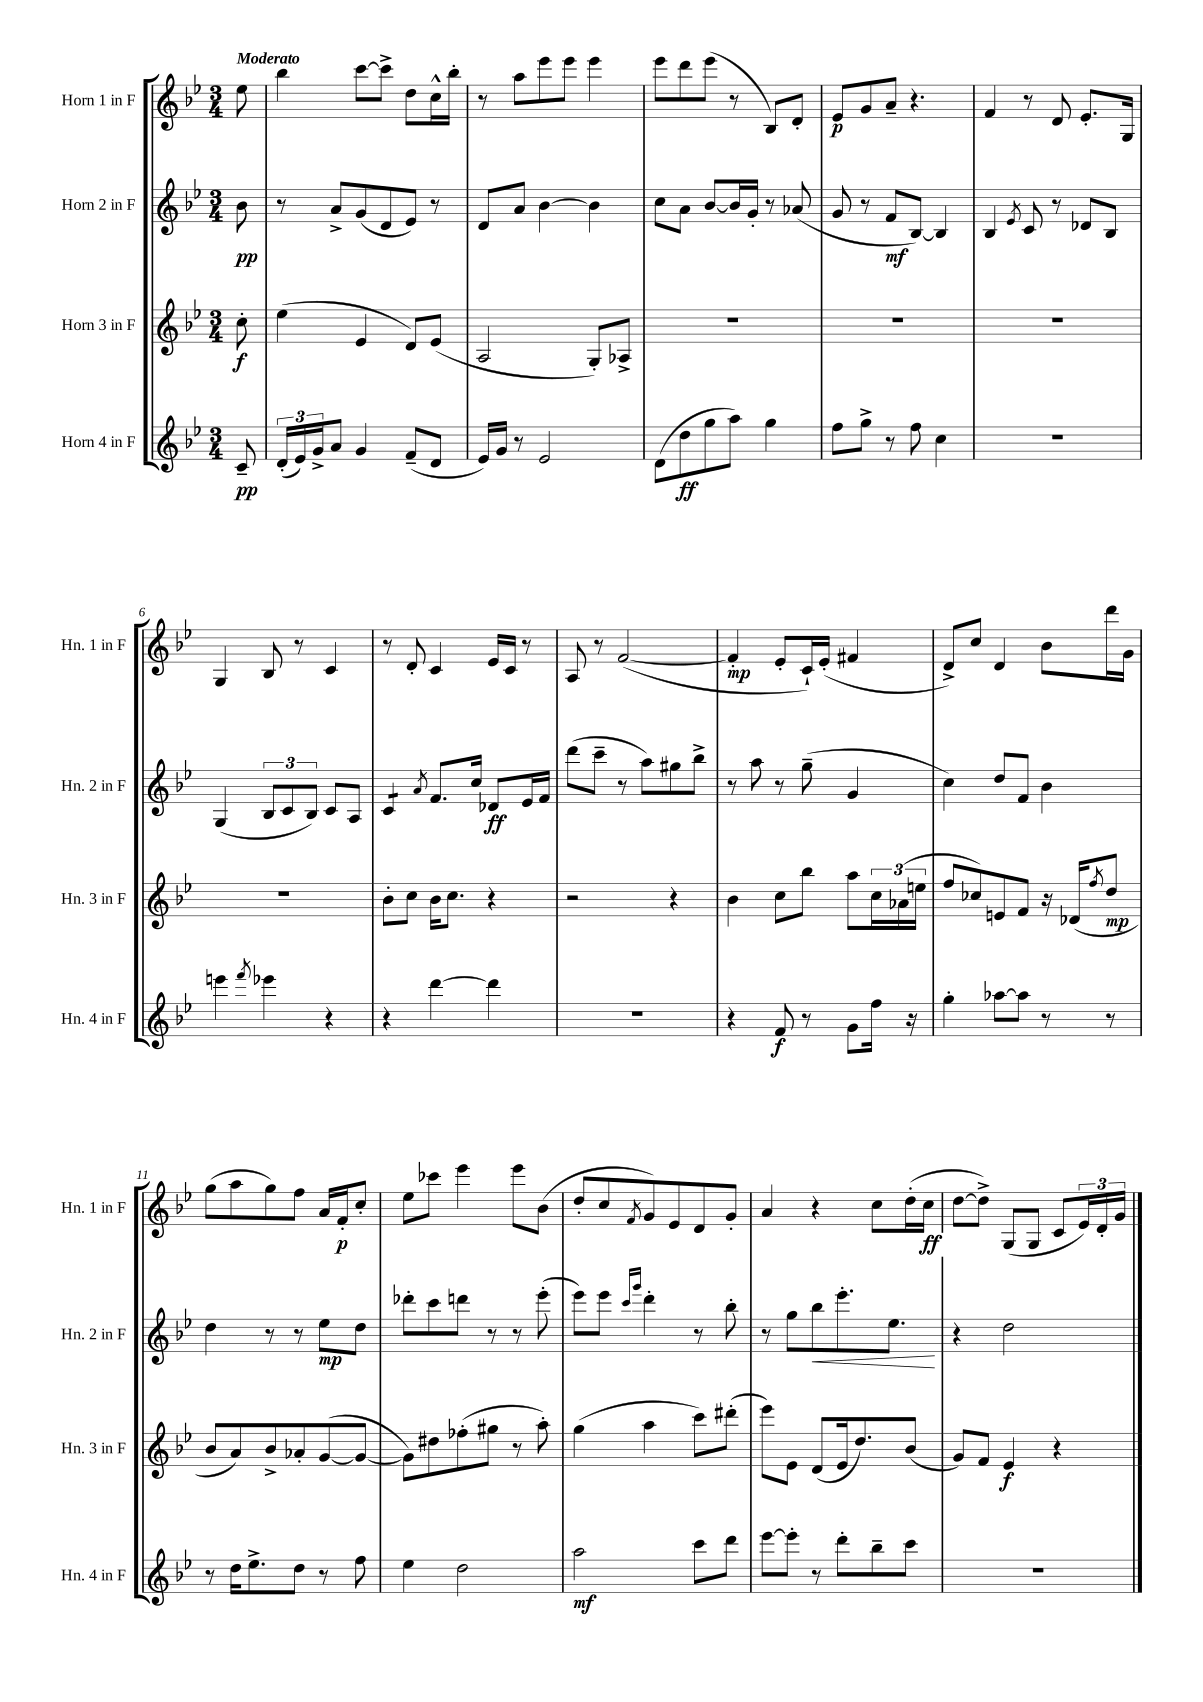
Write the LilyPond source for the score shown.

<<
\new StaffGroup <<
\new Staff = "s0" \with { instrumentName = "Horn 1 in F" shortInstrumentName = "Hn. 1 in F" } {
    \clef treble \key bes \major \numericTimeSignature \time 3/4 \partial 8 \tempo "Moderato"
    ees''8 |
    bes''4 c'''8~ c'''8-> d''8 c''16-^ bes''16-. |
    r8 a''8 ees'''8 ees'''8 ees'''4 |
    ees'''8 d'''8 ees'''8( r8 bes8) d'8-. |
    ees'8\p g'8 a'8-- r4. |
    f'4 r8 d'8 ees'8.-. g16 |
    g4 bes8 r8 c'4 |
    r8 d'8-. c'4 ees'16 c'16 r8 |
    a8 r8 f'2~( |
    f'4-.\mp ees'8-. c'16-!) ees'16-.( fis'4 |
    d'8->) c''8 d'4 bes'8 d'''16 g'16 |
    g''8( a''8 g''8) f''8 a'16 f'16-.\p c''8-. |
    ees''8 ces'''8 ees'''4 ees'''8 bes'8( |
    d''8-. c''8 \acciaccatura { f'8 } g'8) ees'8 d'8 g'8-. |
    a'4 r4 c''8 d''16-.( c''16\ff |
    d''8~ d''8->) g8( g8 c'8 \tuplet 3/2 { ees'16) d'16-. g'16 } \bar "|." |
}
\new Staff = "s1" \with { instrumentName = "Horn 2 in F" shortInstrumentName = "Hn. 2 in F" } {
    \clef treble \key bes \major \numericTimeSignature \time 3/4 \partial 8
    bes'8\pp |
    r8 a'8-> g'8( d'8 ees'8) r8 |
    d'8 a'8 bes'4~ bes'4 |
    c''8 a'8 bes'8~ bes'16 g'16-. r8 aes'8( |
    g'8 r8 f'8\mf bes8~) bes4 |
    bes4 \acciaccatura { ees'8 } c'8 r8 des'8 bes8 |
    g4( \tuplet 3/2 { bes8 c'8 bes8) } c'8 a8 |
    c'4:8 \acciaccatura { a'8 } f'8. c''16 des'8\ff ees'16 f'16 |
    d'''8( c'''8-- r8 a''8) gis''8 bes''8-> |
    r8 a''8 r8 g''8--( g'4 |
    c''4) d''8 f'8 bes'4 |
    d''4 r8 r8 ees''8\mp d''8 |
    des'''8-. c'''8 d'''8 r8 r8 ees'''8-.( |
    ees'''8) ees'''8 \grace { c'''16 g'''16 } d'''4-. r8 bes''8-. |
    r8 g''8 bes''8\< ees'''8.-. ees''8.\! |
    r4 d''2 \bar "|." |
}
\new Staff = "s2" \with { instrumentName = "Horn 3 in F" shortInstrumentName = "Hn. 3 in F" } {
    \clef treble \key bes \major \numericTimeSignature \time 3/4 \partial 8
    c''8-.\f |
    ees''4( ees'4 d'8) ees'8( |
    a2 g8-.) aes8-> |
    R2. |
    R2. |
    R2. |
    R2. |
    bes'8-. c''8 bes'16 c''8. r4 |
    r2 r4 |
    bes'4 c''8 bes''8 a''8 \tuplet 3/2 { c''16 aes'16( e''16 } |
    f''8 ces''8) e'8 f'8 r16 des'16( \acciaccatura { f''8 } d''8\mp |
    bes'8 a'8) bes'8-> aes'8-. g'8~( g'8~ |
    g'8) dis''8 fes''8-.( gis''8 r8 a''8-.) |
    g''4( a''4 c'''8) dis'''8-.( |
    ees'''8) ees'8 d'8( ees'16 d''8.) bes'8( |
    g'8) f'8 ees'4\f r4 \bar "|." |
}
\new Staff = "s3" \with { instrumentName = "Horn 4 in F" shortInstrumentName = "Hn. 4 in F" } {
    \clef treble \key bes \major \numericTimeSignature \time 3/4 \partial 8
    c'8--\pp |
    \tuplet 3/2 { d'16-.( ees'16) g'16-> } a'8 g'4 f'8--( d'8 |
    ees'16) g'16 r8 ees'2 |
    d'8( d''8\ff g''8 a''8) g''4 |
    f''8 g''8-> r8 f''8 c''4 |
    R2. |
    e'''4 \acciaccatura { f'''8 } ees'''4 r4 |
    r4 d'''4~ d'''4 |
    R2. |
    r4 f'8\f r8 g'8 f''16 r16 |
    g''4-. aes''8~ aes''8 r8 r8 |
    r8 d''16 ees''8.-> d''8 r8 f''8 |
    ees''4 d''2 |
    a''2\mf c'''8 d'''8 |
    ees'''8~ ees'''8-. r8 d'''8-. bes''8-- c'''8 |
    R2. \bar "|." |
}
>>
>>
